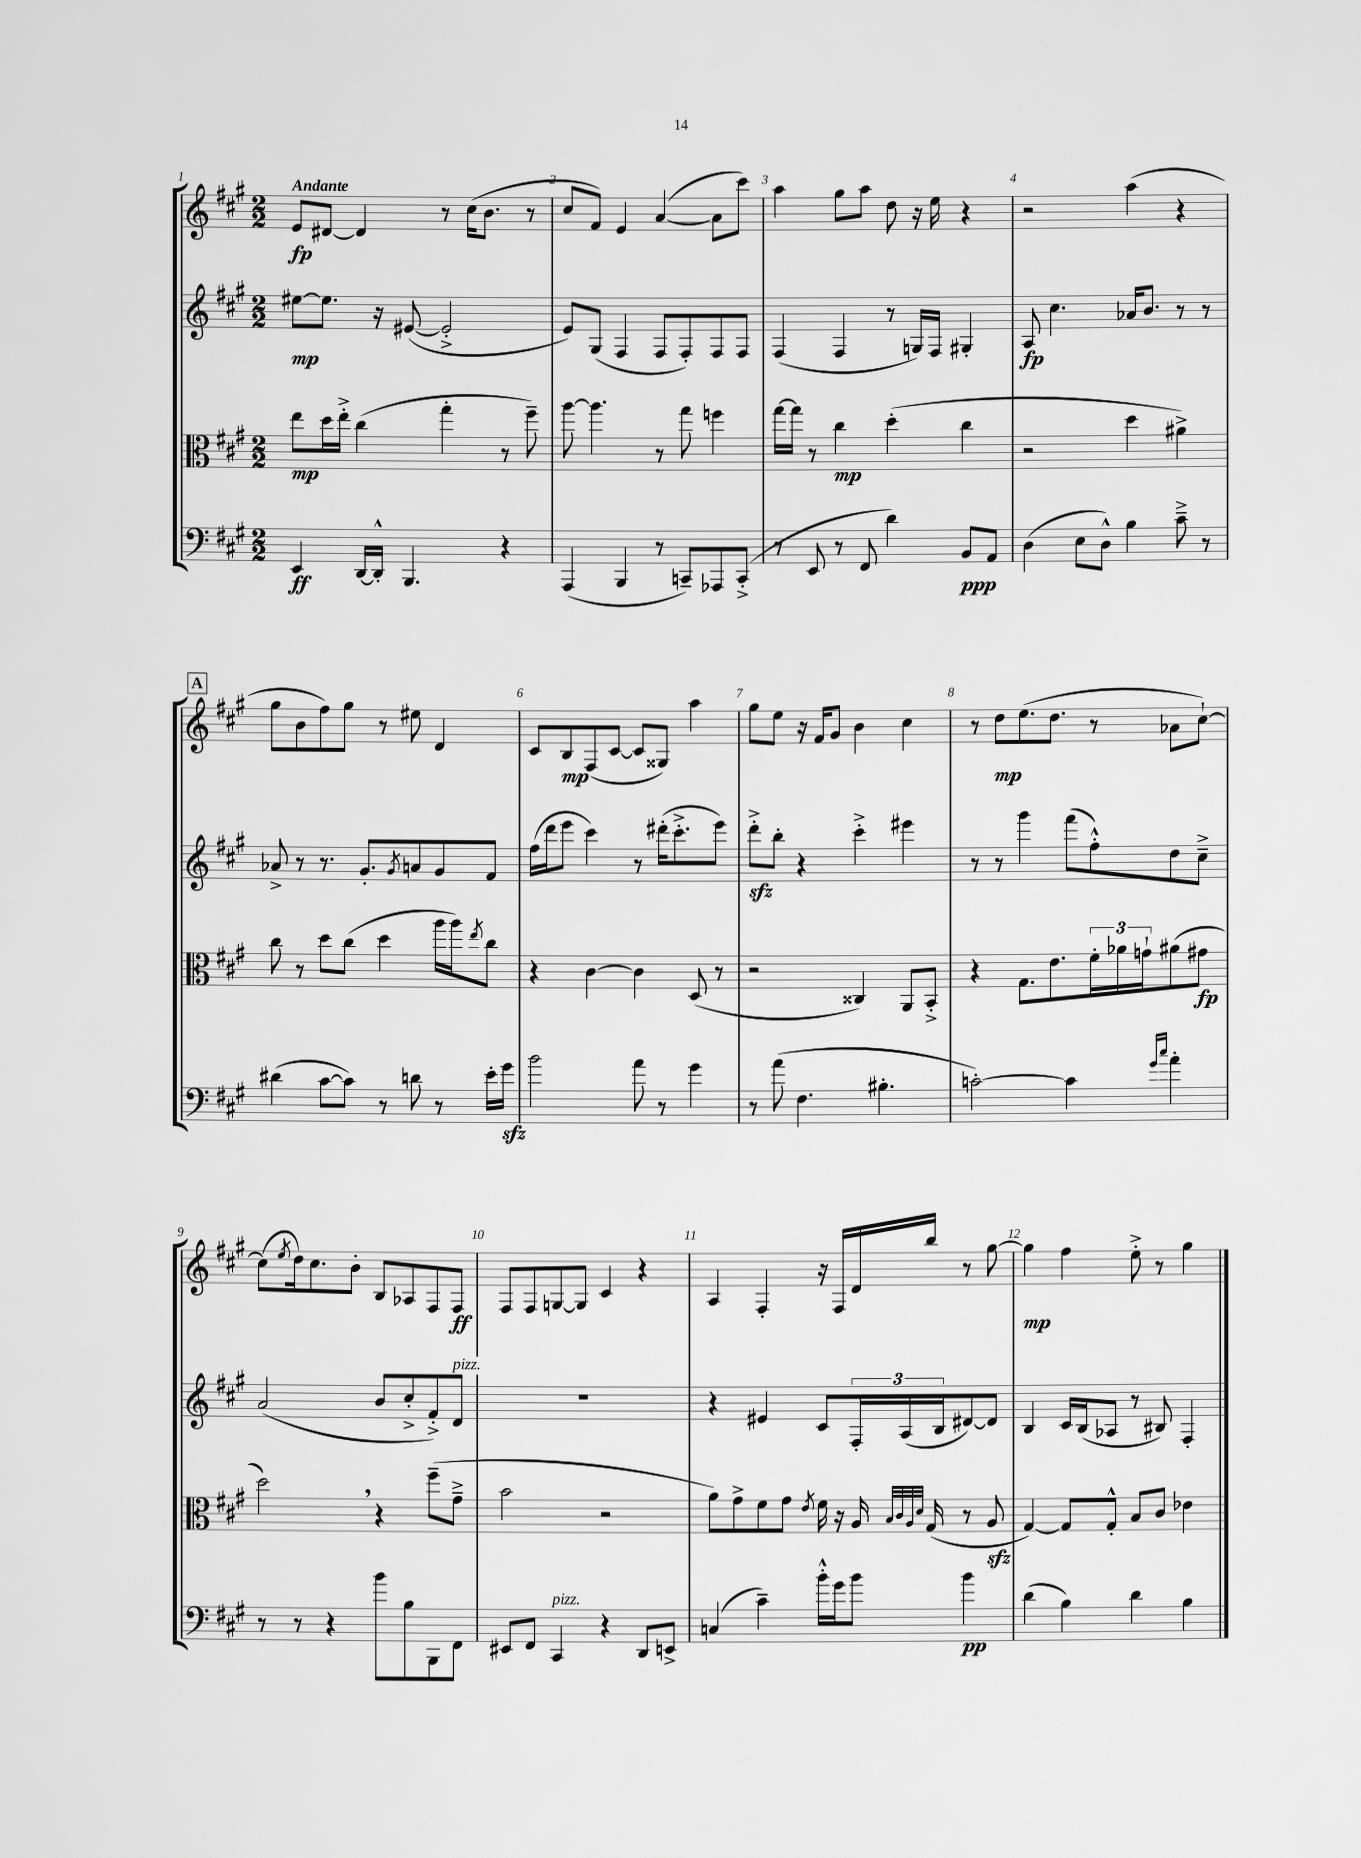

**kern	**kern	**kern	**kern
*staff4	*staff3	*staff2	*staff1
*clefF4	*clefC3	*clefG2	*clefG2
*k[f#c#g#]	*k[f#c#g#]	*k[f#c#g#]	*k[f#c#g#]
*M2/2	*M2/2	*M2/2	*M2/2
4EE	8ee	[8ee#	8e
.	16dd	8.ee#]	[8d#
.	16ee'^	.	.
[16DD	(4cc#	.	4d#]
16DD'^^]	.	16r	.
4.BBB	.	([8e#	.
.	4gg#'	2e#'^]	8r
.	.	.	(16cc#
.	.	.	8.b
4r	8r	.	.
.	8ff#~)	.	8r
=	=	=	=
(4AAA	[8aa	8e)	8cc#
.	4.aa]	(8G#	8f#)
4BBB	.	4F#	4e
8r	8r	8F#	([4a
8CC~)	8gg#	8F#')	.
8AAA-	4ff	8F#	8a]
(8CC'^	.	8F#	8ccc#)
=	=	=	=
8r	[16gg#	(4F#	4aa
.	16gg#]	.	.
8EE	8r	.	.
8r	4cc#	4F#	8gg#
8FF#	.	.	8aa
4d)	(4dd'	8r	8dd
.	.	16G)	16r
.	.	16F#	16ee
8BB	4cc#	4G#'	4r
8AA	.	.	.
=	=	=	=
(4D	2r	8A	2r
.	.	4.cc#	.
8E	.	.	.
8D^^)	.	.	.
4B	4dd	16a-	(4aa
.	.	8.b	.
8c#~^	4a#^)	8r	4r
8r	.	8r	.
=	=	=	=
(4d#	8cc#	8a-^	8gg#
.	8r	8r	8b
[8c#	8dd	8.r	8ff#)
8c#])	(8cc#	.	8gg#
.	.	8.g#'	.
8r	4dd	.	8r
.	.	8qg#	.
8d	.	8a	8ee#
8r	16aa	8g#	4d
.	16aa)	.	.
.	8qee	.	.
16e'	8cc#	8f#	.
16g#	.	.	.
=	=	=	=
2b	4r	(16ff#	8c#
.	.	16ddd	.
.	.	8eee	8B
.	[4c#	4ccc#)	(8F#
.	.	.	[8c#
8a	4c#]	8r	8c#]
8r	.	(16ddd#'	8G##)
.	.	8.ccc#'^	.
4g#	(8D	.	4aa
.	8r	8eee)	.
=	=	=	=
8r	2r	8ddd'^	8gg#
(8a	.	8bb'	8ee
4.F#	.	4r	16r
.	.	.	16f#
.	.	.	8g#
.	4C##)	4ccc#'^	4b
4.B#'	.	.	.
.	8AA	4eee#	4cc#
.	8BB'^	.	.
=	=	=	=
[2c')	4r	8r	8r
.	.	8r	8dd
.	8.G#	4ggg#	(8.ee
.	8.e	.	8.dd
4c]	.	(8fff#	.
.	24f#'	8ff#'^^)	8r
.	24a-	.	.
.	24g`	.	.
16qqg#	.	.	.
16qqcc#	.	.	.
4a'	(8a#	8dd	8a-
.	8g#	8cc#~^	[8cc#`)
=	=	=	=
8r	2dd)	(2a	(8cc#]
.	.	.	8qee
8r	.	.	16dd)
.	.	.	8.cc#
4r	.	.	.
.	.	.	8b'
8b	4r	8b	8B
8B	.	8cc#'^	8A-
8BBB	(8ff#~	8f#'^)	8F#
8FF#	8g#~^	8d	8F#
=	=	=	=
8EE#	2b	1r	8F#
8FF#	.	.	8F#
4CC#	.	.	[8G
.	.	.	8G]
4r	2r	.	4c#
8DD	.	.	4r
8EE^	.	.	.
=	=	=	=
(4C	8a)	4r	4A
.	8g#^	.	.
4c#~)	8f#	4e#	4F#'
.	8g#	.	.
.	8qe	.	.
16b'^^	16f#	8c#	16r
16g#	16r	.	16F#
8b	16A	24F#'	16d
.	.	(24A	.
.	32qqB	.	.
.	32qqc#	.	.
.	32qqA	.	.
.	32qqd	.	.
.	(16G#	.	16bb
.	.	24B	.
4b	8r	[8d#)	8r
.	8A	8d#]	[8gg#
=	=	=	=
(4d	[4G#)	4B	4gg#]
4B)	8G#]	16c#	4ff#
.	.	(16B	.
.	8G#'^^	8A-	.
4d	8B	8r	8ee'^
.	8c#	8B#)	8r
4B	4e-	4F#'	4gg#
==	==	==	==
*-	*-	*-	*-
